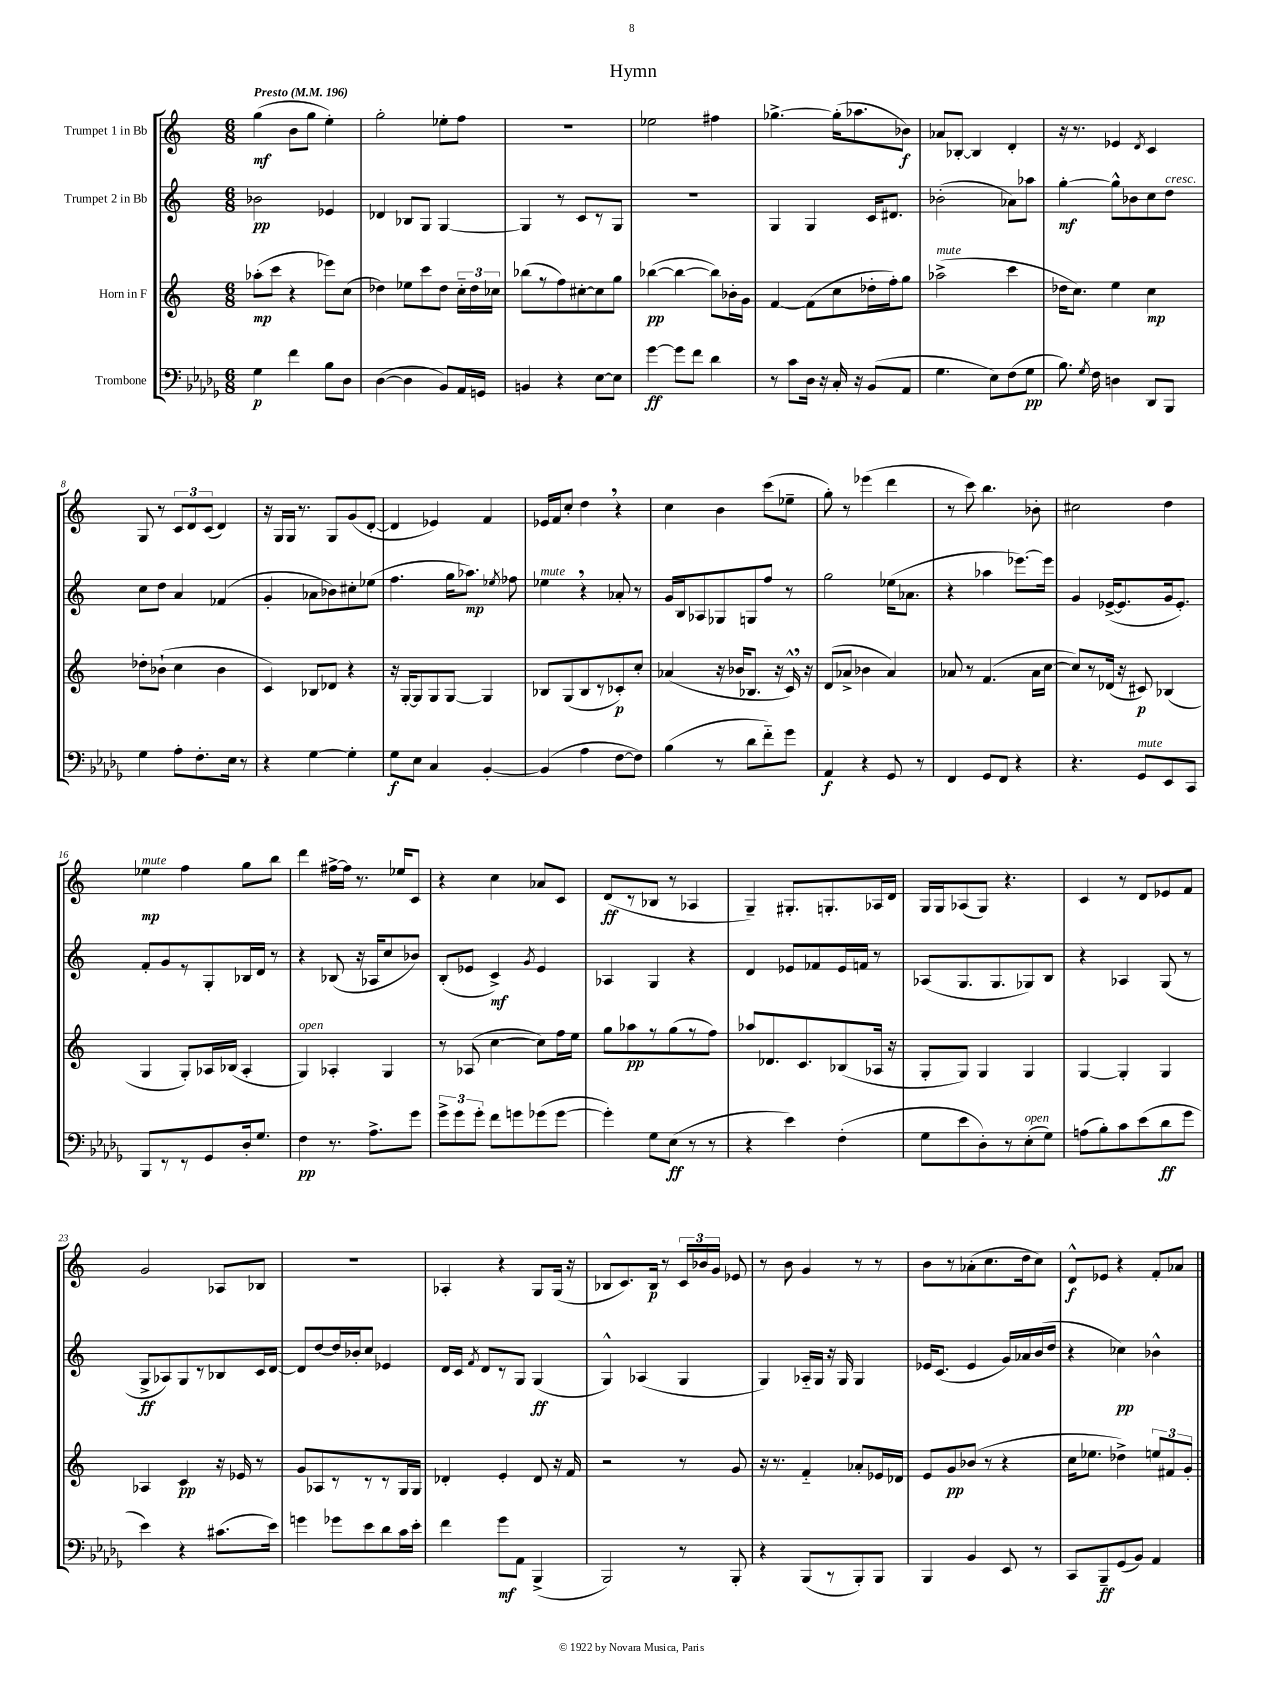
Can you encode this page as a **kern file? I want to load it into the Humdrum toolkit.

**kern	**kern	**kern	**kern
*staff4	*staff3	*staff2	*staff1
*clefF4	*clefG2	*clefG2	*clefG2
*k[b-e-a-d-g-]	*k[]	*k[]	*k[]
*M6/8	*M6/8	*M6/8	*M6/8
*MM196	*MM196	*MM196	*MM196
4G-	(8aa-'	2b-	(4gg
.	8ccc	.	.
4f	4r	.	8b
.	.	.	8gg
8B-	8eee-)	4e-	4ee')
8D-	(8cc	.	.
=	=	=	=
([4D-	4dd-)	4d-	2gg'
4D-]	8ee-	8B-	.
.	8ccc	8G	.
8BB-)	8dd-	[4G	8ee-'
16AA-	24cc'~	.	8ff
.	24dd-	.	.
16GG	.	.	.
.	24cc-	.	.
=	=	=	=
4BB	(8bb-	4G]	2.r
.	8r	.	.
4r	8ff)	8r	.
.	[8cc#'	8c	.
[8E-	8cc#]	8r	.
8E-]	8gg	8G	.
=	=	=	=
[4g-	([4bb-	2.r	2ee-
8g-]	4bb-_	.	.
8f	.	.	.
4d-	8bb-])	.	4ff#
.	16b-'	.	.
.	16g	.	.
=	=	=	=
8r	[4f	4G	[4.gg-^
8c	.	.	.
16D-	(8f]	4G	.
16r	.	.	.
16C'	8cc	.	(16gg-']
16r	.	.	8.aa-
(8BB-	16dd-'	16c	.
.	16ff')	8.d#	.
8AA-	8gg	.	8b-)
=	=	=	=
4.G-	(2aa-^	(2b-'	8a-
.	.	.	[8B-'
.	.	.	4B-]
8E-)	.	.	.
(8F	4ccc	8a-)	4d'
8G-	.	8aa-	.
=	=	=	=
8.B-)	16dd-	[4gg'	16r
.	8.cc)	.	8.r
8qG-	.	.	.
16F	.	.	.
4D	4ee	8gg^^]	4e-
.	.	8b-	.
.	.	.	8qd
8DD-	4cc	8cc	4c
8BBB-	.	8dd	.
=	=	=	=
4G-	8dd-'	8cc	8G
.	(8b-`	8dd	8r
8A-'	4cc	4a	12c
.	.	.	12d
8.F'	.	.	.
.	.	.	(12c
.	4b-	(4f-	4d)
16E-	.	.	.
8r	.	.	.
=	=	=	=
4r	4c)	4g'	16r
.	.	.	16G
.	.	.	16G
.	.	.	8.r
[4G-	8B-	8a-	.
.	8d-	8b-)	8G
4G-']	4r	8cc#'	(8g
.	.	(8ee-	[8d'
=	=	=	=
8G-	16r	4.ff	4d]
.	[16G'	.	.
8E-	8G]	.	.
4C	8G	.	4e-)
.	[8G	16gg	.
.	.	8.aa-)	.
[4BB-'	4G]	.	4f
.	.	8qee-	.
.	.	8ff-	.
=	=	=	=
(4BB-]	8B-	4ee-	16e-
.	.	.	16f
.	(8G	.	8cc'
4A-	8B-	4r	4dd
.	8r	.	.
[8F	8c-')	8a-'	4r
8F])	8cc'	8r	.
=	=	=	=
(4B-	(4a-	16g	4cc
.	.	16B	.
.	.	8A-	.
8r	16r	8G-	4b
.	16b-	.	.
8d-	8.B-	8G	.
8f'~)	.	8ff	(8ccc
.	16r	.	.
8g-	16c^^)	8r	8ee-~
.	16r	.	.
=	=	=	=
4AA-	(8d	2gg	8gg')
.	8a-^	.	8r
4r	4b-	.	(4eee-
8GG-	4a-)	(16ee-	4ddd
.	.	8.a-	.
8r	.	.	.
=	=	=	=
4FF	8a-	4r	8r
.	8r	.	8ccc)
8GG-	(4.f	4aa-	4.bb
8FF	.	.	.
4r	.	[8.eee-)	.
.	16a-	.	8b-'
.	[16cc	16eee-]	.
=	=	=	=
4.r	8cc])	4g	2cc#
.	8r	.	.
.	(16d-	([16e-^	.
.	16r	8.e-]	.
8GG-	8c#)	.	.
8EE-	(4B-	16g	4dd
.	.	8.e-')	.
8CC	.	.	.
=	=	=	=
8BBB-	4G	8f'	4ee-
8r	.	8g	.
8r	8G')	8r	4ff
8GG-	16A-	8G'	.
.	(16B-	.	.
16D-'	4A-'	16B-	8gg
8.G-	.	16d	.
.	.	8r	8bb
=	=	=	=
4F	4G)	4r	4ddd
8.r	4A-'	(8B-	[16ff#^
.	.	.	16ff#]
.	.	16r	8.r
8.A-^	.	16A-	.
.	4G	8cc	.
.	.	.	16ee-
8g-	.	8b-)	8c
=	=	=	=
12g-^	8r	(8B'	4r
12g-	.	.	.
.	(8A-	8e-	.
12g-'	.	.	.
8f	[4cc	4c^)	4cc
8g	.	.	.
.	.	8qg	.
(8g-	8cc])	4e-	8a-
[8g-	16ff	.	8c
.	16ee	.	.
=	=	=	=
4g-'])	8gg	4A-	(8d
.	8aa-	.	8r
8G-	8r	4G	8B-
(8E-	(8gg	.	8r
8r	8r	4r	4A-
8r	8ff)	.	.
=	=	=	=
4r	8aa-	4d	4G~)
.	8.d-	.	.
4e-)	.	8e-	8.G#'
.	8.c	.	.
.	.	8f-	.
.	.	.	8.G'
(4F'	(8B-	16e-	.
.	.	16f	.
.	16A-	8r	16A-
.	16r	.	16d
=	=	=	=
8G-	8G'	(8A-	16G
.	.	.	16G
8e-	8G)	8.G	(8A-
8D-')	4G	.	8G)
.	.	8.G	.
8r	.	.	4.r
(8E-'	4G	8G-)	.
8G-)	.	8B	.
=	=	=	=
(8A	[4G	4r	4c
8B-')	.	.	.
8c	4G']	4A-	8r
(8e-	.	.	8d
8d-	4G	(8G	8e-
8g-	.	8r	8f
=	=	=	=
4e-)	4A-	8G^	2g
.	.	8A-)	.
4r	4c	8G	.
.	.	8r	.
(8.c#	16r	8B-	8A-
.	16e-	.	.
.	8r	16c	8B-
16e-)	.	[16d	.
=	=	=	=
4g	8g	8d]	2.r
.	8A-	[8dd	.
8g-	8r	16dd]	.
.	.	16b-'	.
8e-	8r	8cc	.
8d-	8r	4e-	.
16c	16G	.	.
16e-'	16G	.	.
=	=	=	=
4f	4d-'	16d	4A-'
.	.	16c	.
.	.	8qf	.
.	.	8d	.
8g-	4e'	8r	4r
8AA-	.	8G	.
(4BBB-^	8d-	(4G	8G
.	16r	.	(16G
.	16f	.	16r
=	=	=	=
2BBB-)	2r	4G^^)	8B-
.	.	.	8.c)
.	.	(4A-	.
.	.	.	16B-
.	.	.	8r
8r	8r	4G	24c
.	.	.	24b-
.	.	.	24g
8BBB-'	8g	.	8e-
=	=	=	=
4r	16r	4G)	8r
.	8.r	.	.
.	.	.	8b
(8BBB-	4f'~	16A-'~	4g
.	.	16G	.
8r	.	16r	.
.	.	16G	.
8BBB-')	8a-'	4G	8r
8BBB-	16e-	.	8r
.	16d-	.	.
=	=	=	=
4BBB-	8e	16e-	8b
.	.	(8.c	.
.	8g	.	8r
4BB-	(8b-	4e-	(8a-'
.	8r	.	8.cc
8EE-	4r	16g)	.
.	.	16a-	16dd
8r	.	(16b	8cc)
.	.	16dd	.
=	=	=	=
8CC	16cc	4r	8d^^
.	8.ee-	.	.
8BBB-~	.	.	8e-
(8GG-	4dd-^)	4cc-)	4r
8BB-)	.	.	.
4AA-	12ee	4b-^^	8f'
.	12f#	.	.
.	.	.	8a-
.	12g'	.	.
==	==	==	==
*-	*-	*-	*-
